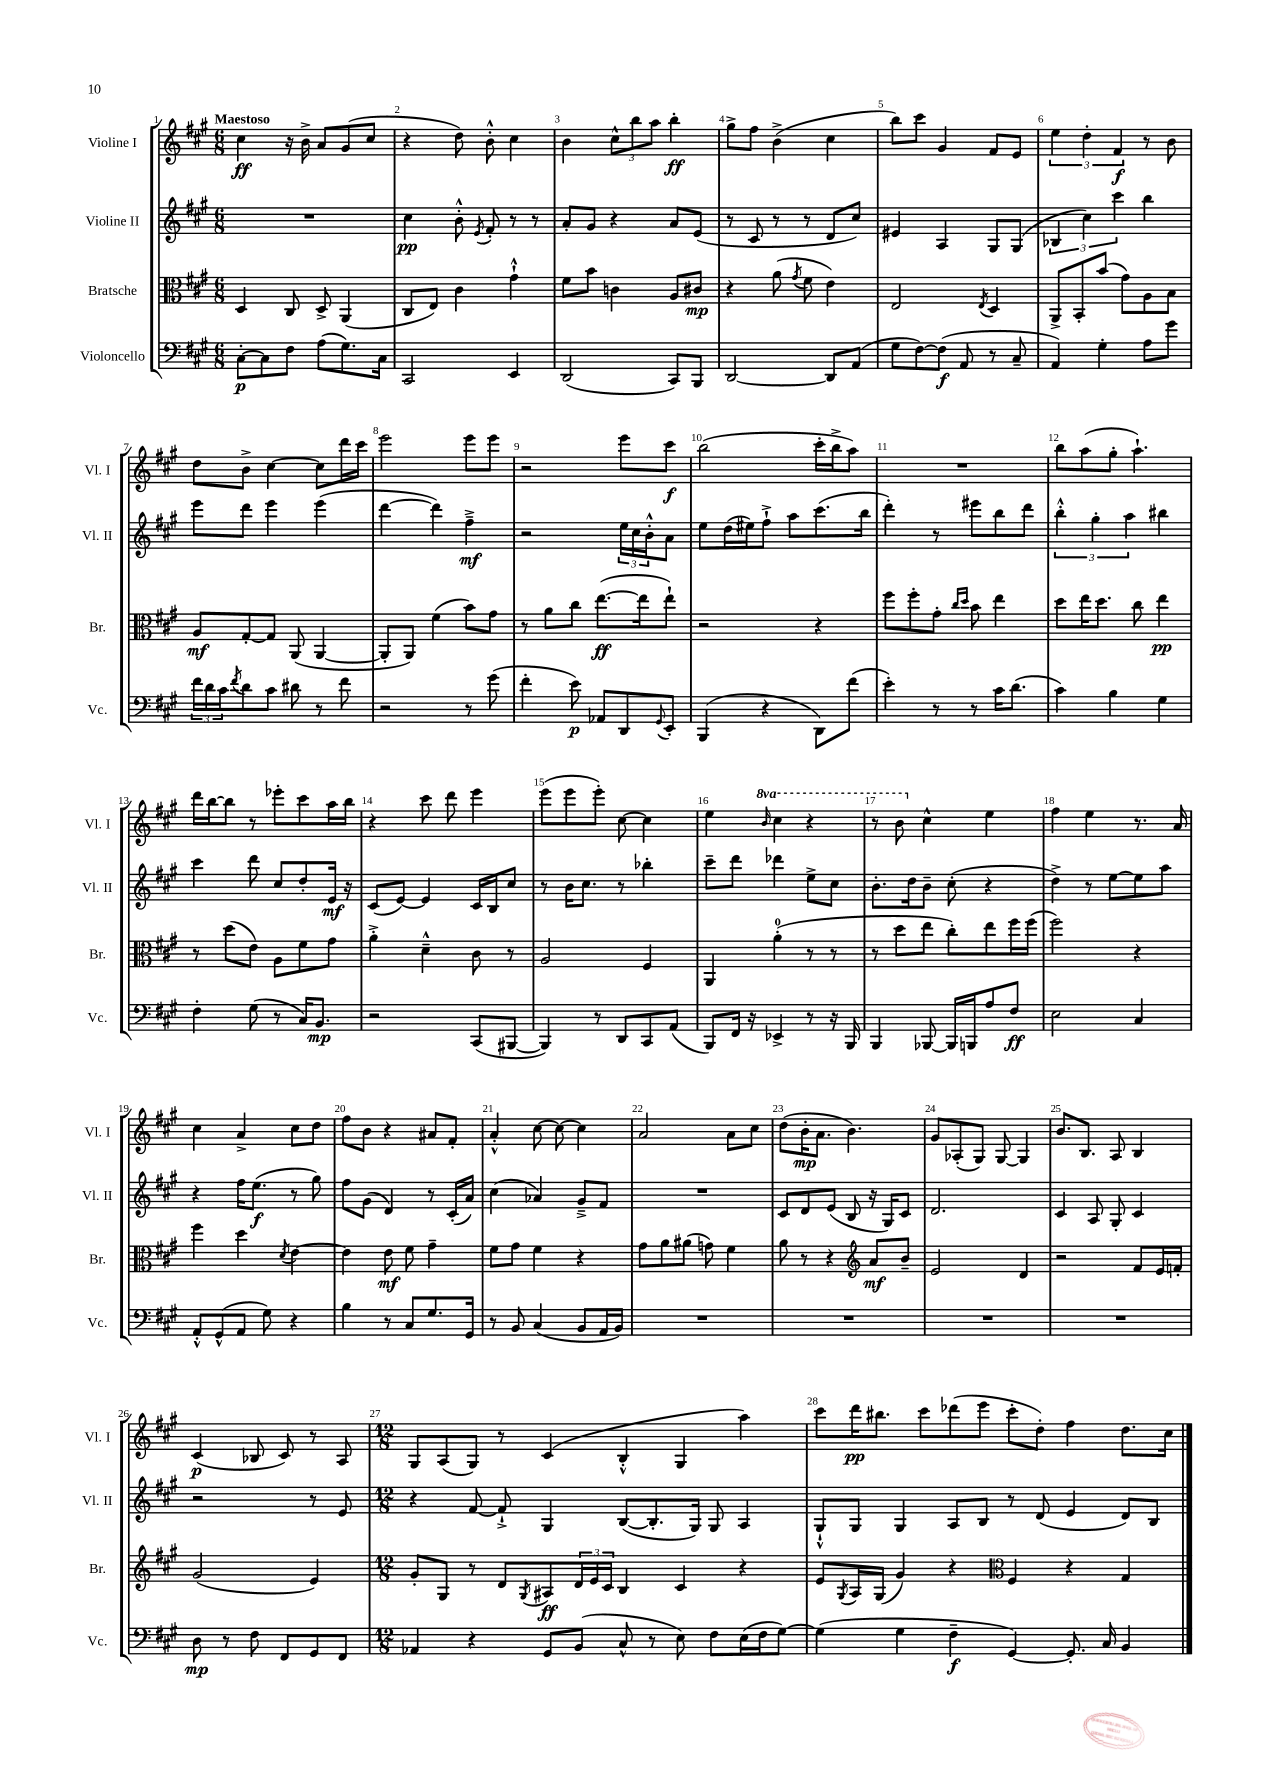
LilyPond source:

<<
\new StaffGroup <<
\new Staff = "s0" \with { instrumentName = "Violine I" shortInstrumentName = "Vl. I" } {
    \clef treble \key a \major \numericTimeSignature \time 6/8 \set Staff.ottavationMarkups = #ottavation-simple-ordinals \tempo "Maestoso"
    cis''4\ff r16 b'16-> a'8 gis'8( cis''8 |
    r4 d''8) b'8-.-^ cis''4 |
    b'4 \tuplet 3/2 { cis''8-^ b''8 a''8 } b''4-.\ff |
    gis''8-> fis''8 b'4->( cis''4 |
    b''8) cis'''8 gis'4 fis'8 e'8 |
    \tuplet 3/2 { e''4 d''4-. fis'4\f } r8 b'8 |
    d''8 b'8-> cis''4~ cis''8 d'''16 cis'''16 |
    e'''2 e'''8 e'''8 |
    r2 e'''8 cis'''8\f |
    b''2( cis'''16-. b''16-> a''8) |
    R2. |
    b''8 a''8( gis''8-. a''4.-!) |
    d'''16 b''16~ b''8 r8 ees'''8-. cis'''8 a''16 b''16 |
    r4 cis'''8 d'''8 e'''4 |
    e'''8( e'''8 e'''8-.) cis''8~ cis''4 |
    e''4 \ottava #1 \grace { b''16 } cis'''4 r4 |
    r8 b''8 \ottava #0 cis''4-^ e''4 |
    fis''4 e''4 r8. a'16 |
    cis''4 a'4-> cis''8 d''8 |
    fis''8 b'8 r4 ais'8 fis'8-. |
    a'4-.-^ cis''8~ cis''8~ cis''4 |
    a'2 a'8 cis''8 |
    d''8( b'16-.\mp a'8. b'4.) |
    gis'8 aes8-.( gis8) gis8~ gis4 |
    b'8. b8. a8 b4 |
    cis'4\p( bes8 cis'8) r8 a8 |
    \numericTimeSignature \time 12/8 gis8 a8( gis8) r8 cis'4( b4-.-^ gis4 a''4) |
    cis'''8 d'''16\pp bis''8. cis'''8 des'''8( e'''8 cis'''8-. d''8-.) fis''4 d''8. cis''16 \bar "|." |
}
\new Staff = "s1" \with { instrumentName = "Violine II" shortInstrumentName = "Vl. II" } {
    \clef treble \key a \major \numericTimeSignature \time 6/8
    R2. |
    cis''4\pp b'8-.-^ \acciaccatura { e'8 } fis'8-. r8 r8 |
    a'8-. gis'8 r4 a'8 e'8( |
    r8 cis'8 r8 r8 d'8 cis''8) |
    eis'4 a4 gis8 gis8( |
    \tuplet 3/2 { bes4 cis''4) cis'''4 } b''4 |
    e'''8 d'''8 e'''4 e'''4( |
    d'''4~ d'''4) fis''4--->\mf |
    r2 \tuplet 3/2 { e''16 cis''16 b'16-.-^ } a'8 |
    e''8 d''16( eis''16) fis''8-!-> a''8 cis'''8.( b''16 |
    d'''4-.) r8 eis'''8 b''8 d'''8 |
    \tuplet 3/2 { b''4-.-^ gis''4-. a''4 } bis''4 |
    cis'''4 d'''8 cis''8 d''8-. e'16\mf r16 |
    cis'8( e'8~) e'4 cis'16 b16 cis''8 |
    r8 b'16 cis''8. r8 bes''4-. |
    cis'''8-- d'''8 des'''4 e''8-> cis''8 |
    b'8.-. d''16 b'8-- cis''8-.( r4 |
    d''4->) r8 e''8~ e''8 a''8 |
    r4 fis''16 e''8.\f( r8 gis''8) |
    fis''8 gis'8( d'4) r8 cis'16-.( a'16) |
    cis''4( aes'4) gis'8---> fis'8 |
    R2. |
    cis'8 d'8 e'8( b8 r16 gis16) cis'8 |
    d'2. |
    cis'4 a8 gis8-. cis'4 |
    r2 r8 e'8 |
    \numericTimeSignature \time 12/8 r4 fis'8~ fis'8-!-> gis4 b8~( b8.-. gis16) gis8 a4 |
    gis8-!-^ gis8 gis4 a8 b8 r8 d'8( e'4 d'8) b8 \bar "|." |
}
\new Staff = "s2" \with { instrumentName = "Bratsche" shortInstrumentName = "Br." } {
    \clef alto \key a \major \numericTimeSignature \time 6/8
    d4 cis8 d8-> a,4( |
    cis8 e8) cis'4 gis'4-!-^ |
    fis'8 b'8 c'4 a8 cis'8\mp |
    r4 a'8( \acciaccatura { gis'8 } fis'8 e'4) |
    e2 \acciaccatura { e8 } d4 |
    a,8-> b,8-. b'8( gis'8) a8 b8 |
    a8\mf gis8~-. gis8 a,8( a,4~ |
    a,8-. a,8) fis'4( b'8) gis'8 |
    r8 a'8 cis''8 e''8.~\ff( e''16 e''8-!) |
    r2 r4 |
    fis''8 fis''8-. gis'8-. \grace { cis''16 d''16 } b'8 e''4 |
    d''8 e''16 d''8. cis''8 e''4\pp |
    r8 d''8( e'8) a8 fis'8 gis'8 |
    a'4-.-> d'4---^ cis'8 r8 |
    a2 fis4 |
    a,4 a'4-0-.( r8 r8 |
    r8 d''8 e''8 cis''8-.) e''8 fis''16 fis''16( |
    fis''2) r4 |
    fis''4 d''4 \acciaccatura { d'8 } e'4~ |
    e'4 e'8\mf fis'8 gis'4-- |
    fis'8 gis'8 fis'4 r4 |
    gis'8 a'8 ais'8( g'8) fis'4 |
    a'8 r8 r4 \clef treble a'8\mf b'8-- |
    e'2 d'4 |
    r2 fis'8 e'16 f'16-. |
    gis'2( e'4) |
    \numericTimeSignature \time 12/8 gis'8-. gis8 r8 d'8 \acciaccatura { gis8 } ais8\ff \tuplet 3/2 { d'16 e'16 cis'16 } b4 cis'4 r4 |
    e'8 \acciaccatura { gis8 } a16 gis16( gis'4) r4 \clef alto fis4 r4 gis4 \bar "|." |
}
\new Staff = "s3" \with { instrumentName = "Violoncello" shortInstrumentName = "Vc." } {
    \clef bass \key a \major \numericTimeSignature \time 6/8
    cis8~-.\p cis8 fis8 a8( gis8.) cis16 |
    cis,2 e,4 |
    d,2( cis,8) b,,8 |
    d,2~ d,8 a,8( |
    gis8 fis8~) fis8\f( a,8 r8 cis8-- |
    a,4) gis4-. a8 gis'8 |
    \tuplet 3/2 { fis'16 d'16 cis'16 } \acciaccatura { fis'8 } d'8 cis'8 dis'8 r8 fis'8 |
    r2 r8 gis'8( |
    fis'4-. e'8\p) aes,8 d,8 \appoggiatura { gis,8 } e,8-. |
    b,,4( r4 d,8) fis'8( |
    e'4-.) r8 r8 cis'16 d'8.( |
    cis'4) b4 gis4 |
    fis4-. gis8( r8 cis16) b,8.\mp |
    r2 cis,8( bis,,8~ |
    bis,,4) r8 d,8 cis,8 a,8( |
    b,,8) fis,16 r16 ees,4-> r8 r16 b,,16 |
    b,,4 bes,,8~ bes,,16 b,,16 a8 fis8\ff |
    e2 cis4 |
    a,8-.-^ gis,8-^( a,8 gis8) r4 |
    b4 r8 cis8 gis8. gis,16 |
    r8 b,8 cis4( b,8 a,16 b,16) |
    R2. |
    R2. |
    R2. |
    R2. |
    d8\mp r8 fis8 fis,8 gis,8 fis,8 |
    \numericTimeSignature \time 12/8 aes,4 r4 gis,8 b,8( cis8-^ r8 e8) fis8 e16( fis16 gis8~) |
    gis4( gis4 fis4--\f gis,4~) gis,8.-. cis16 b,4 \bar "|." |
}
>>
>>
\layout { \context { \Score \override BarNumber.break-visibility = ##(#f #t #t) barNumberVisibility = #all-bar-numbers-visible } }
